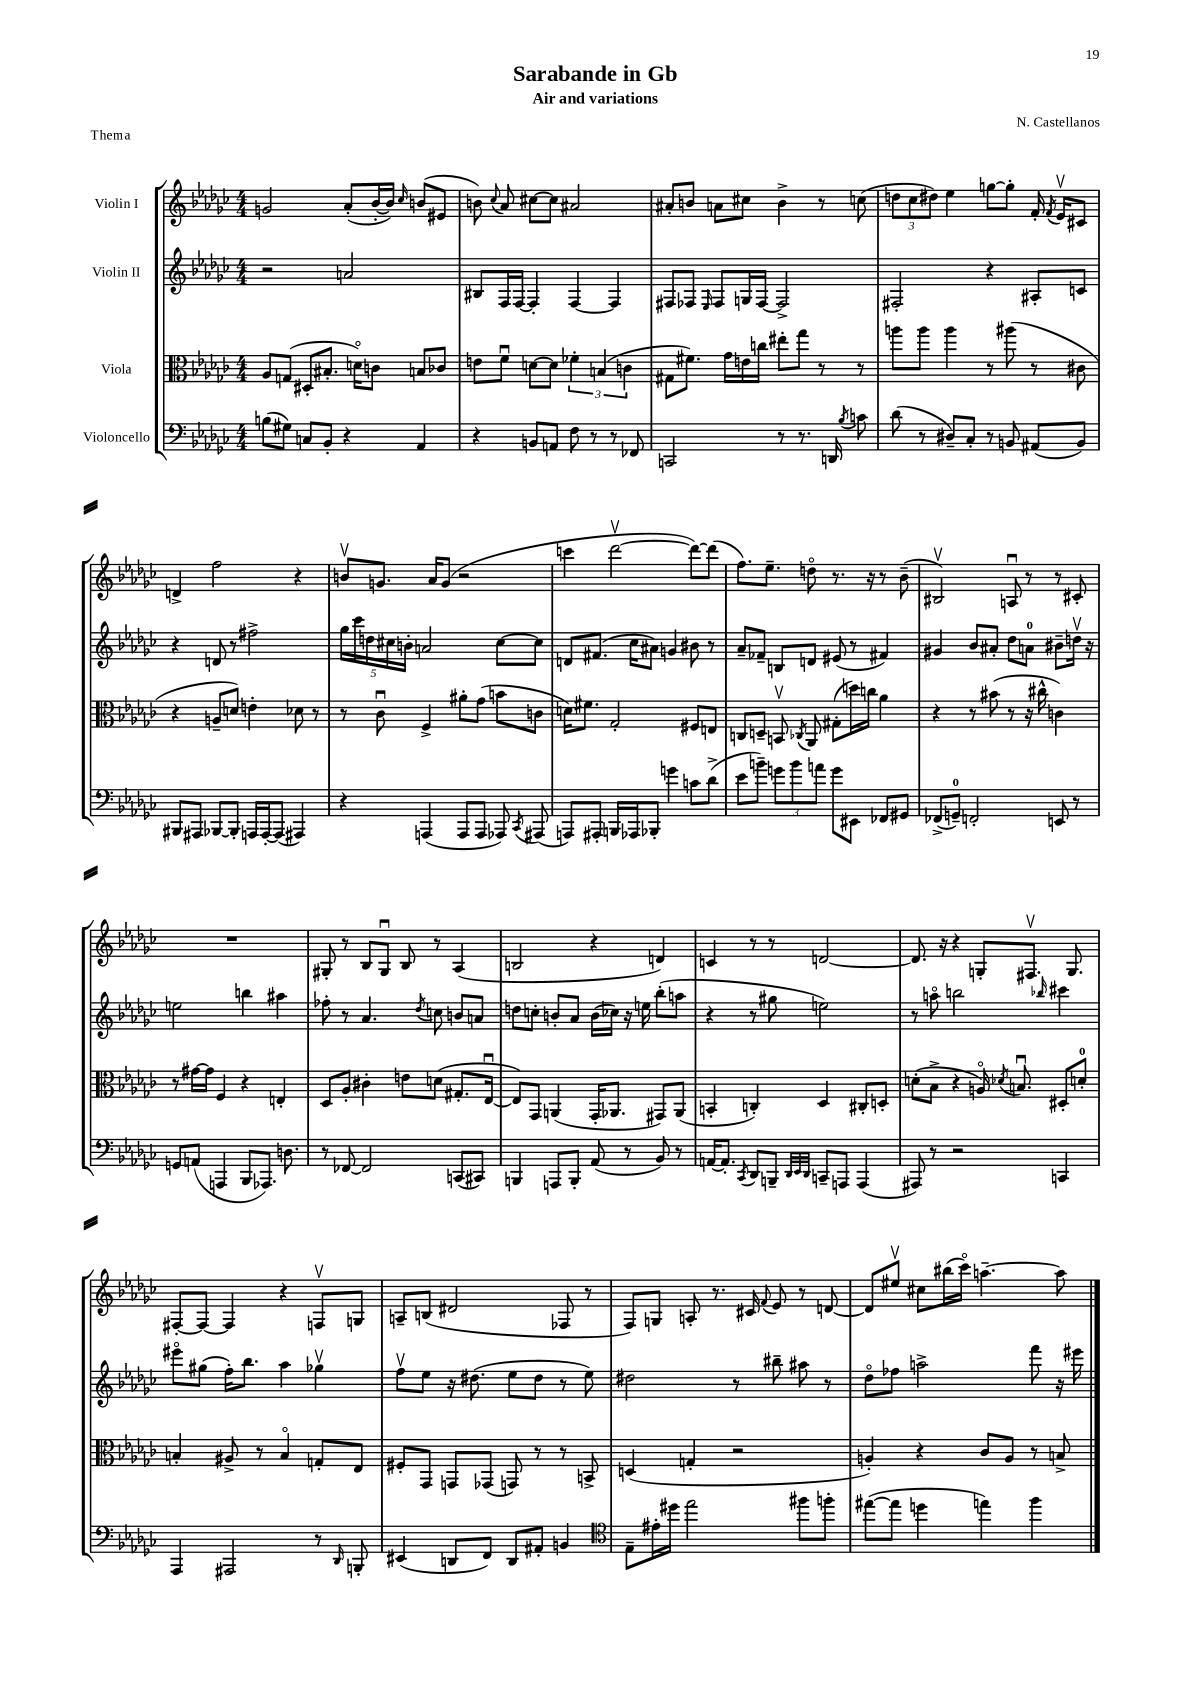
\header { title = "Sarabande in Gb" composer = "N. Castellanos" subtitle = "Air and variations" piece = "Thema" }
<<
\new StaffGroup <<
\new Staff = "s0" \with { instrumentName = "Violin I" } {
    \clef treble \key ges \major \numericTimeSignature \time 4/4
    \autoBeamOff g'2 aes'8[-.( bes'16~-. bes'16]) \grace { ces''16 } b'8[( eis'8] |
    b'8) \appoggiatura { ces''8 } aes'8 cis''8[~ cis''8] ais'2 |
    ais'8[-. b'8] a'8[ cis''8] b'4-> r8 c''8( |
    \tuplet 3/2 { d''8[ ces''8 dis''8]) } ees''4 g''8[~ g''8]-. f'16-. \acciaccatura { f'8 } ees'16[\upbow cis'8] |
    d'4-> f''2 r4 |
    b'8[\upbow g'8.] aes'16[ g'8]( r2 |
    c'''4 des'''2~\upbow des'''8[~) des'''8]( |
    f''8.[) ees''8.]-- d''8\flageolet r8. r16 r8 bes'8--( |
    bis2\upbow) a8\downbow r8 r8 cis'8-. |
    R1 |
    gis8-. r8 bes8[ gis8]\downbow bes8 r8 aes4( |
    b2 r4 d'4) |
    c'4 r8 r8 d'2~ |
    d'8. r16 r4 g8[-. fis8.]\upbow g8. |
    fis8[~-. fis8]~ fis4 r4 f8[\upbow g8] |
    a8[-- b8]( dis'2 fes8 r8 |
    f8[) g8] a8-. r8. cis'16 \appoggiatura { f'8 } ees'8 r8 d'8~ |
    d'8[ eis''8]\upbow cis''8[ bis''16( ces'''16]\flageolet) a''4.~-- a''8 \bar "|." |
}
\new Staff = "s1" \with { instrumentName = "Violin II" } {
    \clef treble \key ges \major \numericTimeSignature \time 4/4
    \autoBeamOff r2 a'2 |
    bis8[ f16 f16]~ f4-. f4~ f4 |
    fis8[ fes8] \grace { ees16 } fes8[ g16 fes16]~ fes2-> |
    fis2-. r4 ais8[-. c'8] |
    r4 d'8 r8 fis''2-> |
    \tuplet 5/4 { ges''16[ ces'''16 d''16 cis''16 b'16]-. } a'2 cis''8[~ cis''8] |
    d'8[ fis'8.]( ces''16[ ais'8]) g'4 bis'8 r8 |
    aes'8[-- fes'8]-- b8[ d'8] eis'8( r8 fis'4) |
    gis'4 bes'8[ ais'8]-. des''8[ a'8]-0 bis'8[-- d''16]\upbow r16 |
    e''2 b''4 ais''4 |
    fes''8-. r8 aes'4. \acciaccatura { des''8 } c''8 b'8[ a'8] |
    d''8[ c''8]-. b'8[-. aes'8] b'16[( ces''16]) r16 e''16 bes''8[-.( a''8] |
    r4 r8 gis''8 e''2) |
    r8 a''8\flageolet b''2 \grace { bes''16 } cis'''4 |
    eis'''8[\flageolet gis''8]( f''16[-.) bes''8.] aes''4 ges''4\upbow |
    f''8[\upbow ees''8] r16 dis''8.( ees''8[ dis''8] r8 ees''8) |
    dis''2 r8 bis''8-- ais''8 r8 |
    des''8[\flageolet fes''8] a''2-> f'''8 r16 eis'''16 \bar "|." |
}
\new Staff = "s2" \with { instrumentName = "Viola" } {
    \clef alto \key ges \major \numericTimeSignature \time 4/4
    \autoBeamOff aes8[ g8]( dis8[-. bis8.]-. d'16[\flageolet) c'8] b8[ ces'8] |
    e'8[ f'8]\downbow d'8[~ d'8] \tuplet 3/2 { fes'4-. b4( c'4 } |
    gis8[ fis'8.]) ges'16[ e'16 c''16] eis''8[-. ges''8] r8 r8 |
    a''8[ a''8] a''4 r8 ais''8( r8 cis'8 |
    r4 a8[-- d'8]) e'4-. des'8 r8 |
    r8 ces'8\downbow f4-> ais'8[-. ges'8]( b'8[ c'8] |
    d'16[) fis'8.] ges2-. fis8[ e8] |
    c8[ d8]-- b,8\upbow \acciaccatura { ces8 } aes,8 gis8[-.( d''16) c''16] aes'4 |
    r4 r8 bis'8( r8 r16 cis''16-^ c'4) |
    r8 gis'16[~ gis'16] f4 r4 e4-. |
    des8[ aes8]-. cis'4-. e'8[ d'8]( gis8.[-. ees16]~\downbow |
    ees8[) ges,8] a,4( ges,16[-. aes,8.] gis,8[) aes,8]( |
    b,4-. c4-.) des4 cis8[-. d8]-. |
    d'8[-.( bes8]-> r4 a16\flageolet) \acciaccatura { des'8 } b8.\downbow dis8[-. d'8]-0-. |
    b4-. ais8-> r8 b4\flageolet g8[-. ees8] |
    fis8[-. ges,8] g,8[ ges,8]( g,8) r8 r8 b,8-> |
    d4( g4-. r2 |
    a4-.) r4 ces'8[ a8] r8 b8-> \bar "|." |
}
\new Staff = "s3" \with { instrumentName = "Violoncello" } {
    \clef bass \key ges \major \numericTimeSignature \time 4/4
    \autoBeamOff b8[( gis8]) c8[ bes,8]-. r4 aes,4 |
    r4 b,8[ a,8] f8 r8 r8 fes,8 |
    c,2 r8 r8. d,16 \acciaccatura { bes8 } c'8 |
    des'8( r8 dis8[--) ces8]-. r8 b,8 ais,8[( b,8]) |
    bis,,8[ ais,,8] bes,,8[~ bes,,8]-. a,,16[ a,,16~-. a,,8]( ais,,4) |
    r4 a,,4( a,,8[ a,,8] aes,,8) \acciaccatura { ces,8 } ais,,8( |
    a,,8[) ais,,8]-. b,,16[ aes,,16 bes,,8]-. g'4 c'8[ des'8]->( |
    ees'8[ b'8]--) \tuplet 3/2 { g'8[ b'8 a'8] } g'8[ eis,8] fes,8[ gis,8] |
    fes,8[->( g,8]-0--) f,2-. e,8 r8 |
    g,8[ a,8]( a,,4 bes,,8[ aes,,8.]) d8. |
    r8 fes,8~ fes,2 c,8[( cis,8]) |
    b,,4 a,,8[ b,,8]-. aes,8( r8 bes,8) r8 |
    a,16[~ a,8.]-. \acciaccatura { ces,8 } des,8[ b,,8]-- \grace { des,32[ ees,32 des,32] } c,8[-- a,,8] a,,4( |
    ais,,8) r8 r2 c,4 |
    aes,,4 ais,,2 r8 \grace { des,16 } b,,8-. |
    eis,4( d,8[ f,8]) d,8[ ais,8]-. b,4 |
    \clef tenor ees8[-- eis'16-. dis''16] ees''2 fis''8[ f''8]-. |
    eis''8[~( eis''8] d''4 e''4) f''4 \bar "|." |
}
>>
>>
\layout { \context { \Score \remove "Bar_number_engraver" } }
